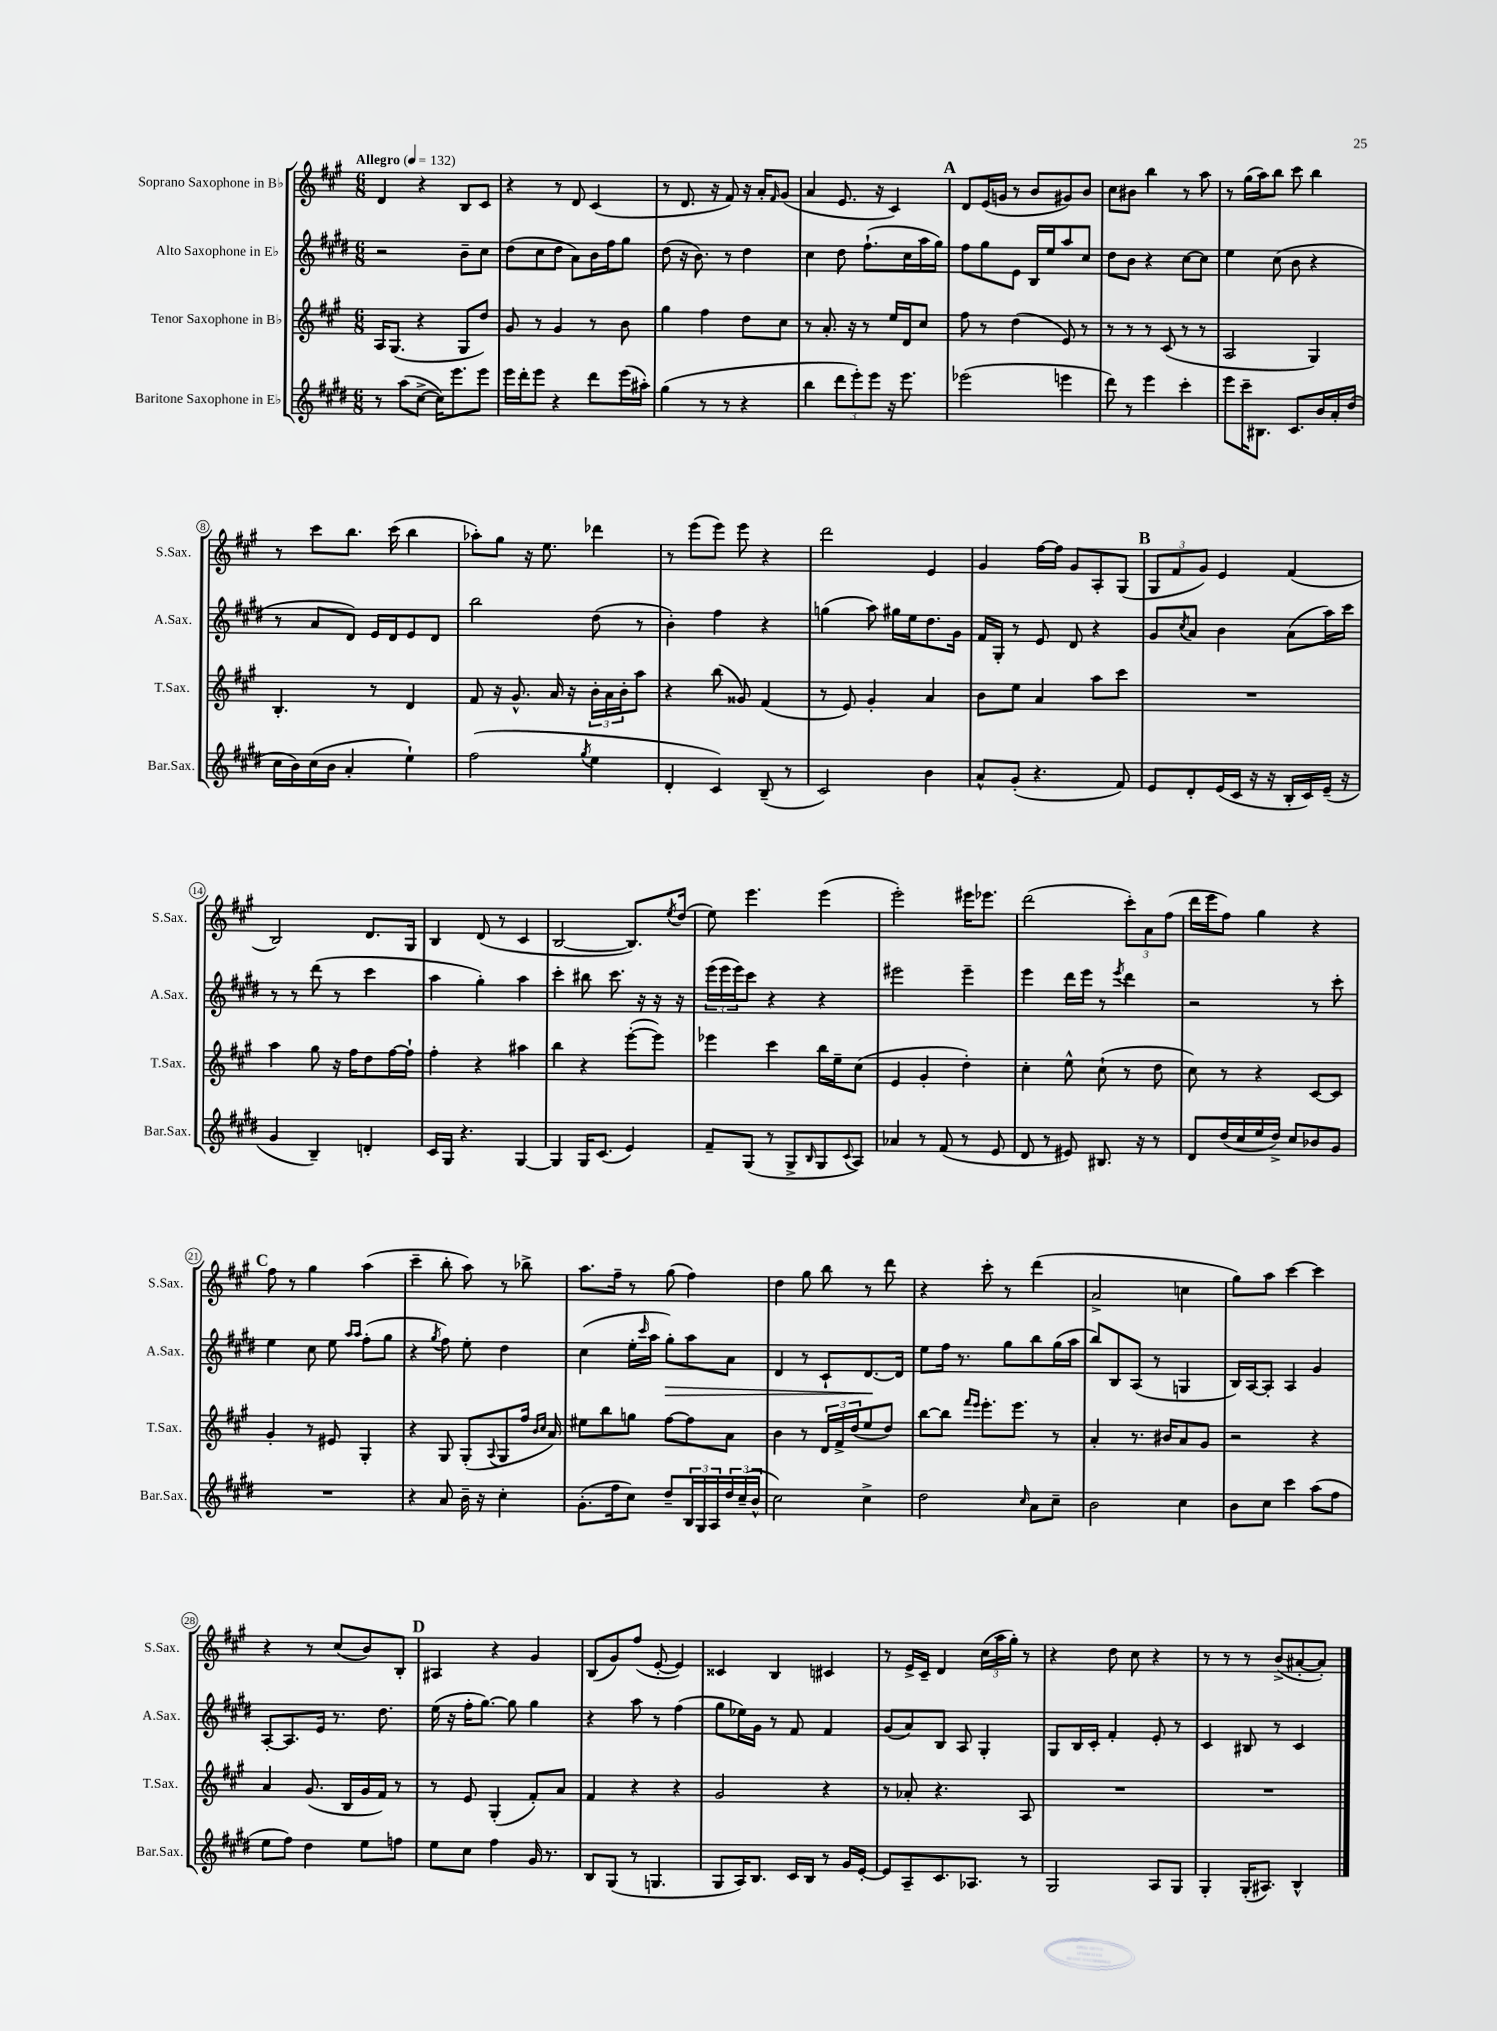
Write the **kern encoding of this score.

**kern	**kern	**kern	**kern
*staff4	*staff3	*staff2	*staff1
*clefG2	*clefG2	*clefG2	*clefG2
*k[f#c#g#d#]	*k[f#c#g#]	*k[f#c#g#d#]	*k[f#c#g#]
*M6/8	*M6/8	*M6/8	*M6/8
*MM132	*MM132	*MM132	*MM132
8r	16A/LK	2r	4d/
.	(8.G#/J	.	.
(8aa\L	.	.	.
[8cc#^\J	4r	.	4r
16cc#\]LK)	.	.	.
8.eee\	.	.	.
.	8G#/L	8b~\L	8B/L
8eee\J	8dd/J)	8cc#\J	8c#/J
=	=	=	=
16eee\LL	8g#/	(8dd#\L	4r
16ddd#'\J	.	.	.
8eee\J	8r	8cc#\	.
4r	4g#/	8dd#\J	8r
.	.	8a\L)	8d/
8ddd#\L	8r	16b\L	(4c#/
.	.	16ff#\J	.
(16eee\L	8b\	8gg#\J	.
16aa#'\JJ)	.	.	.
=	=	=	=
(4gg#\	4gg#\	(8dd#\	8r
.	.	16r	8.d/
.	.	8.b\)	.
8r	4ff#\	.	.
.	.	.	16r
8r	.	8r	8f#/)
4r	8dd\L	4dd#\	16r
.	.	.	16a'/LK
.	.	.	16qqf#/
.	8cc#\J	.	(8g#/J
=	=	=	=
4bb\	8r	4cc#\	4a/
.	8.a'/	.	.
12ddd#\L	.	8dd#\	8.e/
.	16r	.	.
12eee'\)	.	.	.
.	8r	(8.ff#`\L	.
12eee\J	.	.	.
.	.	.	16r
16r	16ee/LL	.	4c#/)
8.eee\	16d/J	16cc#\L	.
.	8cc#/J	16aa\	.
.	.	16gg#\JJ)	.
=	=	=	=
(2eee-\	8ff#\	8ff#\L	8d/L
.	8r	8gg#\	(16e/L
.	.	.	16g/JJ
.	(4dd\	8e\J	8r
.	.	16B/LL	8b/L
.	.	16ee/J	.
4eee\	8e/)	8aa/	8g#/)
.	8r	8cc#/J	8b/J
=	=	=	=
8ddd#\)	8r	8dd#\L	8cc#\L
8r	8r	8b\J	8b#\J
4eee\	8r	4r	4bb\
.	(8c#/	.	.
4ccc#'\	8r	[8cc#\L	8r
.	8r	8cc#\]J	8aa\
=	=	=	=
8eee\L	2A/	4ee\	8r
16ccc#~\K	.	.	(16gg#\LL
8.B#\J	.	.	16aa\J)
.	.	(8cc#\	8bb\J
8.c#/L	.	8b\	8ccc#\
.	4G#/)	4r	4bb\
16b/L	.	.	.
16a'/	.	.	.
(16dd#/JJ	.	.	.
=	=	=	=
16cc#\LL	4.B'/	8r	8r
16b\)	.	.	.
(16cc#\	.	8a/L	8ccc#\L
16b\JJ	.	.	.
4a'/	.	8d#/J)	8.bb\J
.	8r	16e/LL	.
.	.	16d#/J	(16ccc#\
4ee`\)	4d/	8e/	4bb\
.	.	8d#/J	.
=	=	=	=
(2ff#\	8f#/	2bb\	8aa-'\L)
.	16r	.	8gg#\J
.	8.g#^^/	.	.
.	.	.	16r
.	.	.	8.ee\
.	16a/	.	.
.	16r	.	.
8qgg#/	.	.	.
4ee\	24b'\LL	(8dd#\	4ddd-\
.	24a\	.	.
.	24b'\J	.	.
.	8aa\J	8r	.
=	=	=	=
4d#'/	4r	4b'\)	8r
.	.	.	(8eee\L
4c#/)	(8bb\	4ff#\	8eee\J)
.	8g##/)	.	8eee\
(8B~/	(4f#/	4r	4r
8r	.	.	.
=	=	=	=
2c#/)	8r	(4gg\	2ddd\
.	8e/)	.	.
.	4g#'/	8aa\)	.
.	.	16gg#\LL	.
.	.	16ee\J	.
4b\	4a/	8.dd#\	4e/
.	.	16g#\Jk	.
=	=	=	=
8a^^/L	8b\L	16f#/LL	4g#/
.	.	16G#'/JJ	.
(8g#'/J	8ee\J	8r	.
4.r	4a/	8e/	[16ff#\LL
.	.	.	16ff#\]JJ
.	.	8d#/	8g#/L
.	8aa\L	4r	8A'/
8f#/)	8ccc#\J	.	(8G#/J
=	=	=	=
8e/L	2.r	8g#/L	12G#/L
.	.	.	12f#/
.	.	8qcc#/	.
8d#'/	.	8a/J	.
.	.	.	12g#/J)
(16e/L	.	4b\	4e/
16c#/JJ	.	.	.
16r	.	.	.
16r	.	.	.
16B'/LL	.	(8a\L	(4f#/
16c#/)	.	.	.
(16e~/JJ	.	16aa\L)	.
16r	.	16ccc#\JJ	.
=	=	=	=
4g#/	4aa\	8r	2B/)
.	.	8r	.
4B~/)	8gg#\	(8ddd#\	.
.	16r	8r	.
.	16ff#\LK	.	.
4d'/	8dd\	4ccc#\	8.d/L
.	[16ff#\L	.	.
.	16ff#`\]JJ	.	16G#/Jk
=	=	=	=
16c#/LL	4ff#'\	4aa\	4B/
16G#/JJ	.	.	.
4.r	.	.	.
.	4r	4gg#'\)	(8d/
.	.	.	8r
[4G#/	4aa#\	4aa\	4c#/
=	=	=	=
4G#/]	4bb\	4ccc#'\	[2B/
16G#/LK	4r	8bb#\	.
(8.c#/J	.	.	.
.	.	8.ccc#\	.
4e/)	([8eee'\L	.	8.B/]L)
.	.	16r	.
.	8eee\]J)	16r	.
.	.	.	8qee/
.	.	16r	(16dd/Jk
=	=	=	=
8f#~/L	4eee-\	(24eee\LL	8ee\)
.	.	24eee\	.
.	.	24eee\J)	.
(8G#/J	.	8ccc#\J	4.eee\
8r	4ccc#\	4r	.
8G#^/L	.	.	.
16qqB/	.	.	.
8G#/	16bb\LL	4r	(4eee\
.	16ee~\J	.	.
8qqc#/	.	.	.
8A/J)	(8cc#\J	.	.
=	=	=	=
4a-/	4e/	2eee#\	2eee'\)
8r	4g#'/	.	.
(8f#/	.	.	.
8r	4dd'\)	4eee#~\	16eee#\LK
.	.	.	8.eee-\J
8e/	.	.	.
=	=	=	=
8d#/	4cc#'\	4eee\	(2ddd\
8r	.	.	.
8e#/)	8ee^^\	16ddd#\LL	.
.	.	16eee\JJ	.
8.B#/	(8cc#`\	8r	.
.	.	8qeee/	.
.	8r	4ddd#\	12ccc#'\L)
16r	.	.	.
.	.	.	12a\
8r	8dd\	.	.
.	.	.	(12ff#\J
=	=	=	=
8d#/L	8cc#\)	2r	16ddd\LL
.	.	.	16eee\J
(16dd#/L	8r	.	8ff#\J)
16cc#/	.	.	.
16ee/	4r	.	4gg#\
16dd#^/JJ)	.	.	.
8cc#/L	.	.	.
8b-/	[8c#/L	8r	4r
8g#/J	8c#/]J	8ccc#'\	.
=	=	=	=
2.r	4g#'/	4ee\	8ff#\
.	.	.	8r
.	8r	8cc#\	4gg#\
.	8e#/	8ee\	.
.	.	16qqaa/LL	.
.	.	16qqaa/JJ	.
.	4G#'/	(8ff#'\L	(4aa\
.	.	8gg#\J	.
=	=	=	=
4r	4r	4r	4ccc#~\
.	.	8qgg#/	.
8a/	8G#/	8ff#\)	8bb'\
16b~\	(8G#'/L	8ee'\	8aa\)
16r	.	.	.
.	8qqA/	.	.
4cc#'\	8G#/	4dd#\	8r
.	16ff#/Jk	.	8bb-^\
.	16qqb/LL	.	.
.	16qqcc#/JJ	.	.
.	16a/)	.	.
=	=	=	=
(8.g#'\L	8ee#\L	(4cc#\	8.aa\L
.	8bb\	.	.
16ff#\k	.	.	16ff#~\Jk
8cc#\J)	8gg\J	16ee'\LL	8r
.	.	16qqccc#/	.
.	.	16aa\JJ	.
8dd#~/L	[8ff#\L	8gg#'\L)	(8gg#\
24B/L	8ff#\]	8aa\	4ff#\)
24G#/	.	.	.
24A/	.	.	.
24dd#/	8a\J	8a\J	.
(24cc#~/	.	.	.
24b^^/JJ	.	.	.
=	=	=	=
2cc#\)	4b\	4d#/	4dd\
.	8r	8r	8gg#\
.	24d/LL	8c#`/L	8bb\
.	24f#^/	.	.
.	(24dd/J	.	.
4cc#^\	8ee/	[8.d#/	8r
.	8dd/J)	.	8ddd\
.	.	16d#/]Jk	.
=	=	=	=
2dd#\	[8bb\L	8ee\L	4r
.	8bb\]J	16ff#\Jk	.
.	.	8.r	.
.	16qqfff#/LL	.	.
.	16qqeee/JJ	.	.
.	8.eee'\L	.	8ccc#'\
.	.	8gg#\L	8r
.	8.eee\J	.	.
16qqcc#/	.	.	.
8a\L	.	8bb\	(4ddd\
8cc#~\J	8r	(16gg#\L	.
.	.	16aa\JJ	.
=	=	=	=
2b\	4a'/	8bb/L)	2a^/
.	.	8B/	.
.	8.r	(8A/J	.
.	.	8r	.
.	16b#/LK	.	.
4cc#\	8a/	4G/	4cc\
.	8g#/J	.	.
=	=	=	=
8b\L	2r	16B/LL)	8gg#\L)
.	.	[16A/J	.
8cc#\J	.	8A'/]J	8aa\J
4ccc#\	.	4A/	[4ccc#\
(8aa\L	4r	4g#/	4ccc#\]
8ff#\J	.	.	.
=	=	=	=
8ee\L	4a/	[8A'/L	4r
8ff#\J)	.	8.A/]	.
4dd#\	(8.g#/	.	8r
.	.	16e/Jk	.
.	.	8.r	(8cc#/L
.	16B/LL	.	.
8ee\L	16g#/	.	8b/)
.	16f#/JJ)	8.dd#\	.
8ff\J	8r	.	8B'/J
=	=	=	=
8ee\L	8r	(16ee\	4A#/
.	.	16r	.
8cc#\J	8e/	16ff#'\LK	.
.	.	[8.gg#\J)	.
4ff#\	(4G#'/	.	4r
.	.	8gg#\]	.
16g#/	8f#'/L)	4gg#\	4g#/
8.r	.	.	.
.	8a/J	.	.
=	=	=	=
8B/L	4f#/	4r	(8B/L
(8G#/J	.	.	8g#/)
8r	4r	8aa\	(8ff#/J
4.G/	.	8r	[8e'/
.	4r	(4ff#\	4e/])
=	=	=	=
8G#/L	2g#/	8gg#\L	4c##/
16A/K)	.	16ee-\L)	.
8.B/J	.	16g#\JJ	.
.	.	8r	4B/
16c#/LL	.	8f#/	.
16B/JJ	.	.	.
8r	4r	4f#/	4c#/
16g#/LL	.	.	.
[16e'/JJ	.	.	.
=	=	=	=
8e/]L	8r	(8g#/L	8r
8A~/	8a-'/	8a/)	16e^/LL
.	.	.	16c#~/JJ
8.c#/	4.r	8B/J	4d/
.	.	8A/	.
8.A-/J	.	.	.
.	.	4G#'/	(24cc#\LL
.	.	.	24aa\
.	.	.	24gg#'\JJ)
8r	8A/	.	8r
=	=	=	=
2G#/	2.r	8G#/L	4r
.	.	16B/L	.
.	.	16c#'/JJ	.
.	.	4f#'/	8dd\
.	.	.	8cc#\
8A/L	.	8e'/	4r
8G#/J	.	8r	.
=	=	=	=
4G#'/	2.r	4c#/	8r
.	.	.	8r
(16G#'/LK	.	8B#/	8r
8.A#/J)	.	.	.
.	.	8r	(8b^/L
4B^^/	.	4c#/	[8a#'/
.	.	.	8a#'/]J)
==	==	==	==
*-	*-	*-	*-
